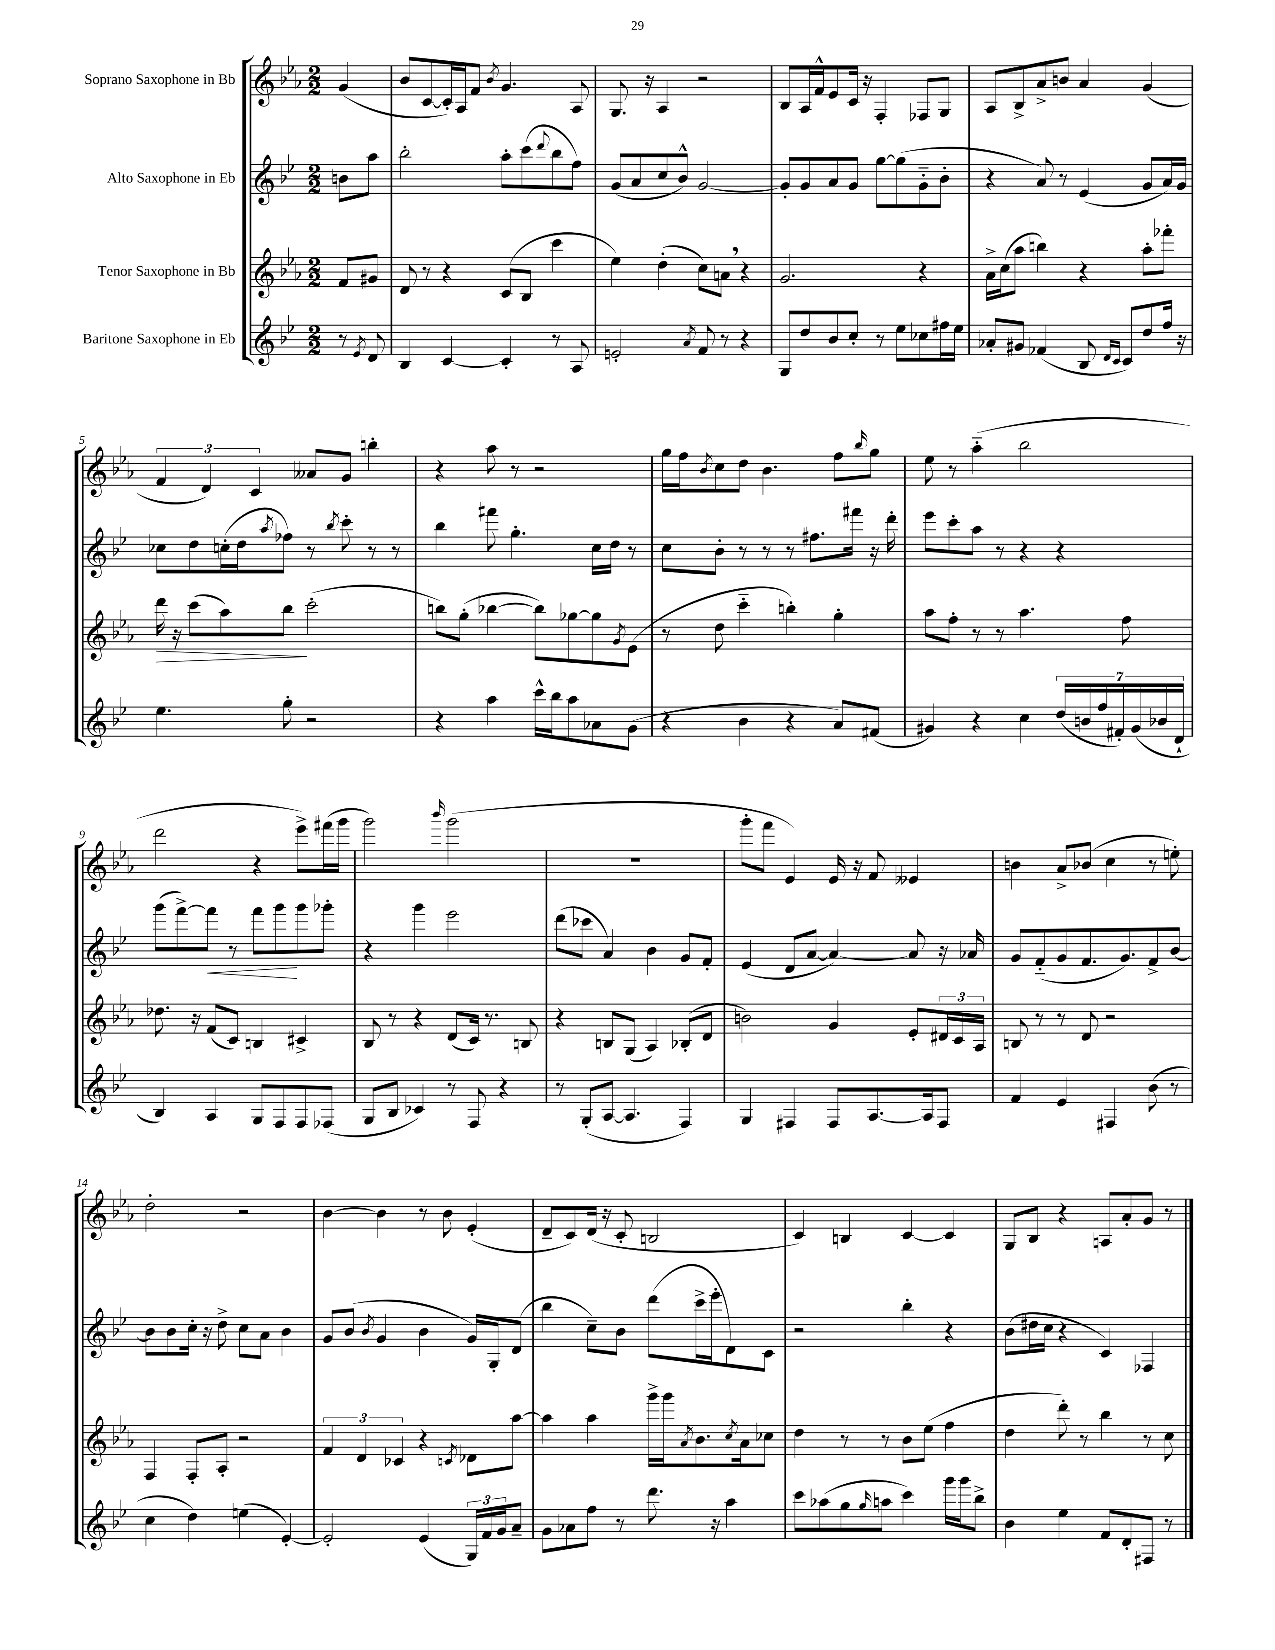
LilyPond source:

<<
\new StaffGroup <<
\new Staff = "s0" \with { instrumentName = "Soprano Saxophone in Bb" } {
    \clef treble \key ees \major \numericTimeSignature \time 2/2 \partial 4
    g'4( |
    bes'8 c'8~ c'16-.) aes16 f'8 \acciaccatura { bes'8 } g'4. aes8 |
    g8. r16 aes4 r2 |
    bes8 aes16 f'16-^ ees'8 c'16 r16 f4-. fes8 g8 |
    aes8 bes8-> aes'8-> b'8 aes'4 g'4( |
    \tuplet 3/2 { f'4 d'4) c'4 } aeses'8 g'8 b''4-. |
    r4 aes''8 r8 r2 |
    g''16 f''16 \acciaccatura { bes'8 } c''8 d''8 bes'4. f''8 \grace { bes''16 } g''8 |
    ees''8 r8 aes''4-_( bes''2 |
    d'''2 r4 ees'''8->) fis'''16( g'''16 |
    g'''2) \grace { bes'''16 } g'''2( |
    R1 |
    g'''8-. f'''8 ees'4) ees'16 r16 f'8 eeses'4 |
    b'4 aes'8-> bes'8( c''4 r8 e''8-.) |
    d''2-. r2 |
    bes'4~ bes'4 r8 bes'8 ees'4-.( |
    d'8-- c'8) d'16( r16 c'8-. b2 |
    c'4) b4 c'4~ c'4 |
    g8 bes8 r4 a8 aes'8-. g'8 r8 \bar "|." |
}
\new Staff = "s1" \with { instrumentName = "Alto Saxophone in Eb" } {
    \clef treble \key bes \major \numericTimeSignature \time 2/2 \partial 4
    b'8 a''8 |
    bes''2-. a''8-. c'''8( \appoggiatura { d'''8 } bes''8 f''8) |
    g'8( a'8 c''8 bes'8-^) g'2~ |
    g'8-. g'8 a'8 g'8 g''8~ g''8( g'8-_ bes'8-. |
    r4 a'8) r8 ees'4( g'8 a'16) g'16 |
    ces''8 d''8 c''16-.( d''16 \acciaccatura { a''8 } fes''8) r8 \acciaccatura { bes''8 } c'''8-. r8 r8 |
    bes''4 fis'''8 g''4.-. c''16 d''16 r8 |
    c''8 bes'8-. r8 r8 r8 fis''8. fis'''16 r16 d'''16-. |
    ees'''8 c'''8-. a''8 r8 r4 r4 |
    g'''8( f'''8~->) f'''8\< r8 f'''8 g'''8\! g'''8 ges'''8-. |
    r4 g'''4 ees'''2 |
    d'''8( ces'''8 a'4) bes'4 g'8 f'8-. |
    ees'4( d'8 a'8~ a'4~) a'8 r16 aes'16 |
    g'8 f'8-_( g'8 f'8. g'8.) f'8-> bes'8~ |
    bes'8 bes'8 c''16-. r16 d''8-> c''8 a'8 bes'4 |
    g'8 bes'8( \acciaccatura { bes'8 } g'4 bes'4 g'16) g16-. d'8( |
    bes''4 c''8--) bes'8 d'''8( c'''16-> ees'''16-. d'8) c'8 |
    r2 bes''4-. r4 |
    bes'8( dis''16 c''16 r4 c'4) fes4 \bar "|." |
}
\new Staff = "s2" \with { instrumentName = "Tenor Saxophone in Bb" } {
    \clef treble \key ees \major \numericTimeSignature \time 2/2 \partial 4
    f'8 gis'8 |
    d'8 r8 r4 c'8( bes8 c'''4 |
    ees''4) d''4-.( c''8) a'8 \breathe r4 |
    g'2. r4 |
    aes'16-> c''16( aes''8 b''4) r4 aes''8-. fes'''8-. |
    d'''16\> r16 c'''8( aes''8) bes''8\! c'''2-.( |
    b''8) g''8-.( bes''4~ bes''8) ges''8~ ges''8 \acciaccatura { g'8 } ees'8( |
    r8 d''8 c'''4-_ b''4-.) g''4-. |
    aes''8 f''8-. r8 r8 aes''4. f''8 |
    des''8. r16 f'8( c'8) b4 cis'4-> |
    bes8 r8 r4 d'8( c'16) r8. b8 |
    r4 b8 g8( aes4) bes8-.( d'8 |
    b'2) g'4 ees'8-. \tuplet 3/2 { dis'16 c'16 aes16 } |
    b8 r8 r8 d'8 r2 |
    f4 f8-. aes8-. r2 |
    \tuplet 3/2 { f'4 d'4 ces'4 } r4 \acciaccatura { c'8 } des'8 aes''8~ |
    aes''4 aes''4 g'''16-> g'''16 \acciaccatura { aes'8 } bes'8. \acciaccatura { c''8 } aes'16 ces''8 |
    d''4 r8 r8 bes'8 ees''8( f''4 |
    d''4 d'''8-.) r8 bes''4 r8 c''8 \bar "|." |
}
\new Staff = "s3" \with { instrumentName = "Baritone Saxophone in Eb" } {
    \clef treble \key bes \major \numericTimeSignature \time 2/2 \partial 4
    r8 \acciaccatura { ees'8 } d'8 |
    bes4 c'4~ c'4-. r8 a8 |
    e'2-. \acciaccatura { a'8 } f'8 r8 r4 |
    g8 d''8 bes'8 c''8-. r8 ees''8 ces''8 fis''16 ees''16 |
    aes'8-. gis'8 fes'4( bes8 \grace { d'16 c'16 } c'8) d''8 f''16 r16 |
    ees''4. g''8-. r2 |
    r4 a''4 c'''16-^ bes''16 a''8 aes'8 g'8( |
    r4 bes'4 r4 a'8) fis'8( |
    gis'4) r4 c''4 \tuplet 7/4 { d''16( b'16 f''16 fis'16-.) gis'16( bes'16 d'16-! } |
    bes4) a4 g8 f8 f8 fes8( |
    g8 bes8 ces'4) r8 f8 r4 |
    r8 g8-.( a8~ a4. f4) |
    g4 fis4 fis8 a8.~ a16 fis8 |
    f'4 ees'4 fis4 bes'8( r8 |
    c''4 d''4) e''4( ees'4~-.) |
    ees'2-. ees'4( \tuplet 3/2 { g16) f'16 g'16 } a'8-- |
    g'8 aes'8 f''8 r8 d'''8. r16 a''4 |
    c'''8 aes''8( g''8 \grace { g''16 } a''8 c'''4) g'''16 g'''16 bes''8-> |
    bes'4 ees''4 f'8 d'8-. fis8 r8 \bar "|." |
}
>>
>>
